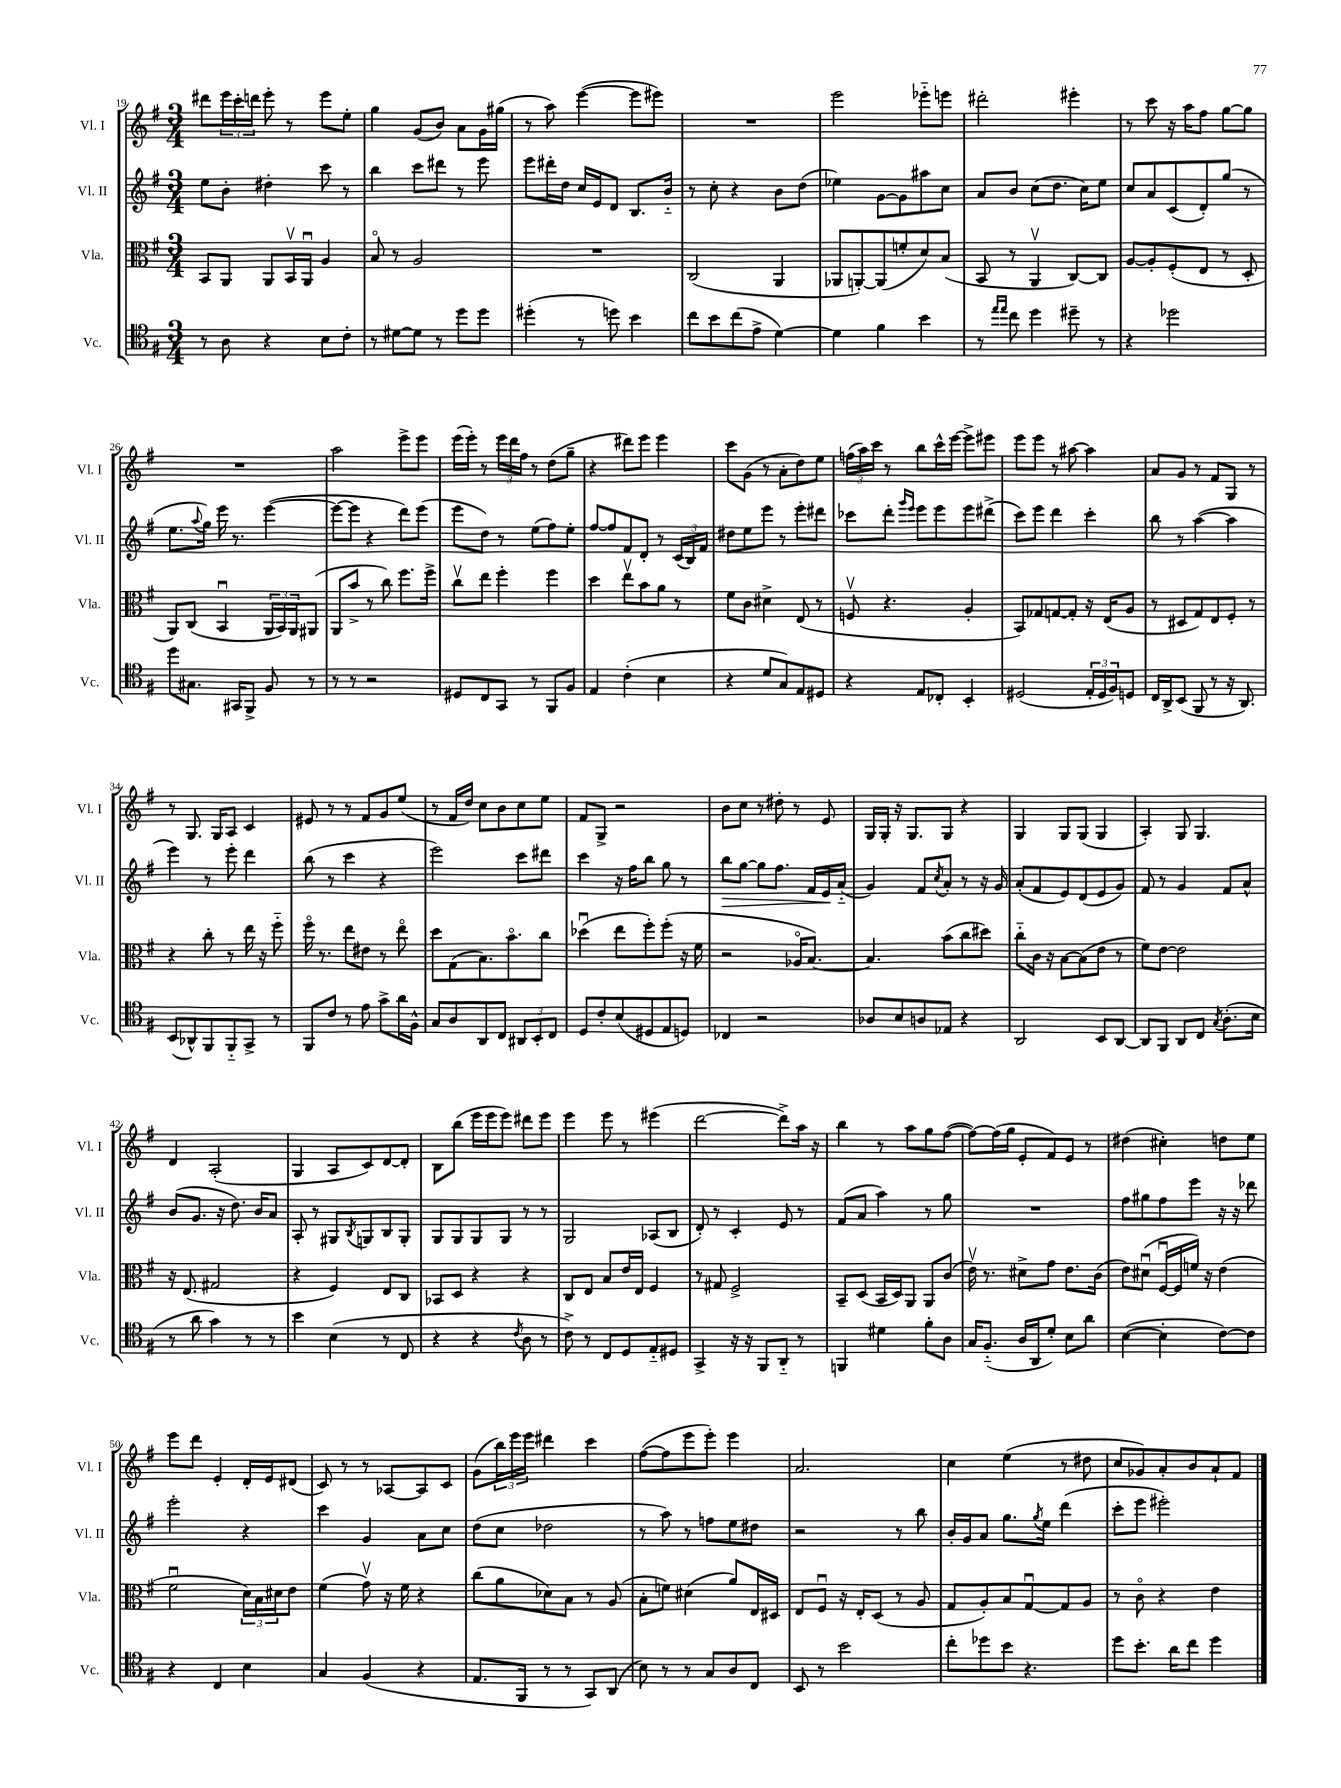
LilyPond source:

<<
\new StaffGroup <<
\new Staff = "s0" \with { instrumentName = "Vl. I" shortInstrumentName = "Vl. I" } {
    \clef treble \key g \major \numericTimeSignature \time 3/4
    dis'''8 \tuplet 3/2 { e'''16 c'''16-. d'''16 } e'''8-. r8 e'''8 e''8-. |
    g''4 g'8( b'8) a'8 g'16 gis''16( |
    r8 a''8) e'''4~( e'''8 eis'''8) |
    R2. |
    e'''2 ees'''8-_ e'''8 |
    dis'''2-. eis'''4-. |
    r8 c'''8 r16 a''16 fis''8 g''8~ g''8 |
    R2. |
    a''2 e'''8-> e'''8 |
    e'''16( e'''16-.) r8 \tuplet 3/2 { e'''16 d'''16 fis''16 } r8 d''8( g''8-- |
    r4 dis'''8) e'''8 e'''4 |
    c'''8 g'8( r8 a'8-. d''8) e''8 |
    \tuplet 3/2 { f''16( a''16) c'''16 } r8 b''8 c'''16-^ e'''16~ e'''8-> eis'''8 |
    e'''8 e'''8 r8 ais''8~ ais''4 |
    a'8 g'8 r8 fis'8 g8 r8 |
    r8 g8. g16 a8 c'4 |
    eis'8 r8 r8 fis'8 g'8 e''8( |
    r8 fis'16 d''16) c''8 b'8 c''8 e''8 |
    fis'8 g8-> r2 |
    b'8 c''8 r8 dis''8-. r8 e'8 |
    g16 g16-. r16 g8. g8 r4 |
    g4 g8 g8( g4 |
    a4-.) g8 g4. |
    d'4 a2-.( |
    g4 a8 c'8) d'8~ d'8-. |
    b8 b''8( e'''16 e'''16 e'''8) dis'''8 e'''8 |
    e'''4 e'''8 r8 eis'''4( |
    d'''2~ d'''8->) a''16 r16 |
    b''4 r8 a''8 g''8 fis''8~( |
    fis''8~) fis''16( g''16 e'8-. fis'8) e'8 r8 |
    dis''4( cis''4-.) d''8 e''8 |
    e'''8 d'''8 e'4-. d'16-. e'16 dis'8( |
    c'8) r8 r8 aes8~ aes8 c'8 |
    g'8( \tuplet 3/2 { b''16) e'''16 e'''16 } dis'''4 c'''4 |
    fis''8~( fis''8 e'''8 e'''8-.) e'''4 |
    a'2. |
    c''4 e''4( r8 dis''8 |
    c''8 ges'8) a'8-. b'8 a'8-! fis'8 \bar "|." |
}
\new Staff = "s1" \with { instrumentName = "Vl. II" shortInstrumentName = "Vl. II" } {
    \clef treble \key g \major \numericTimeSignature \time 3/4
    e''8 b'8-. dis''4-. c'''8 r8 |
    b''4 c'''8 dis'''8 r8 e'''8 |
    e'''8 dis'''16-. d''16 c''16 e'16 d'8 b8. b'16-_ |
    r8 c''8-. r4 b'8 d''8( |
    ees''4) g'8~ g'8 ais''8 c''8 |
    a'8 b'8 c''8( d''8. c''16) e''8 |
    c''8 a'8 c'8( d'8-.) g''8( r8 |
    e''8. \appoggiatura { a''8 } g''16) e'''16 r8. e'''4~( |
    e'''8~ e'''8 r4 d'''8) e'''8( |
    e'''8 d''8) r8 e''8( fis''8) e''8-. |
    fis''8~ fis''8 fis'8 d'8-. r8 \tuplet 3/2 { c'16( b16) fis'16 } |
    dis''8 e''8 e'''8 r8 e'''8-. dis'''8 |
    ces'''8 d'''8-. \grace { g'''16 e'''16 } e'''8 e'''8 e'''8 dis'''8->( |
    c'''8) e'''8 d'''4 c'''4-. |
    b''8 r8 a''4~( a''4 |
    e'''4) r8 e'''8-. d'''4 |
    b''8( r8 c'''4 r4 |
    e'''2) c'''8 dis'''8 |
    c'''4 r16 fis''16 b''8 g''8 r8 |
    b''8\> g''8~ g''8 fis''8. fis'16 e'16\! a'16-_( |
    g'4) fis'8 \acciaccatura { c''8 } a'8-. r8 r16 g'16 |
    a'8-.( fis'8 e'8) d'8( e'8 g'8) |
    fis'8 r8 g'4 fis'8 a'8-^ |
    b'8( g'8. r16 d''8.) b'16 a'8 |
    a8-. r8 gis8 \acciaccatura { b8 } g8 b8 g8-. |
    g8 g8 g8 g8 r8 r8 |
    g2 aes8( b8 |
    d'8-.) r8 c'4-. e'8 r8 |
    fis'8( a'8 a''4) r8 g''8 |
    R2. |
    fis''8 gis''8 fis''8 e'''8 r16 r16 des'''8 |
    e'''2-. r4 |
    c'''4 g'4 a'8 c''8 |
    d''8( c''8 des''2 |
    r8 a''8) r8 f''8 e''8 dis''8 |
    r2 r8 b''8 |
    b'16-. g'16 a'8 g''8. \acciaccatura { g''8 } e''16 d'''4( |
    c'''8-. e'''8 eis'''2-.) \bar "|." |
}
\new Staff = "s2" \with { instrumentName = "Vla." shortInstrumentName = "Vla." } {
    \clef alto \key g \major \numericTimeSignature \time 3/4
    b,8 a,8 a,8 b,16\upbow a,16\downbow a4 |
    b8\flageolet r8 a2 |
    R2. |
    c2( a,4 |
    aes,8 a,8~-.) a,8( f'8-. d'8) b8( |
    b,8 r8 a,4\upbow c8~) c8 |
    a8~ a8-. fis8-.( e8 r8 d8-. |
    a,8) c8( b,4\downbow \tuplet 3/2 { a,16 b,16) a,16 } ais,8( |
    a,8 b'8-> r8 c''8) fis''8. fis''16-> |
    c''8\upbow e''8 fis''4-. fis''4 |
    d''4 e''8\upbow b'8 a'8 r8 |
    fis'8 c'8 dis'4-> e8( r8 |
    f8\upbow r4. a4-. |
    b,8) ges8 g8~ g8-. r16 e16( a8 |
    r8 dis8 g8) e8 fis8-. r8 |
    r4 c''8-. r8 e''16 r16 fis''8-_ |
    fis''16\flageolet r8. e''8 eis'8 r8 e''8\flageolet |
    d''8 g8( b8.) b'8.\flageolet c''8 |
    des''4\downbow( e''8 fis''8-.) fis''8-.( r16 fis'16 |
    r2 aes16\flageolet b8.~) |
    b4. b'8( c''8 dis''8) |
    c''8-_ c'16 r16 b8~ b8( e'8 r8 |
    fis'8) e'8~ e'2 |
    r16 e8.( gis2 |
    r4 fis4) e8 c8 |
    bes,8 d8 r4 r4 |
    c8 e8 b8 e'16 e16 fis4 |
    r8 gis8 fis2-> |
    b,8-- d8( b,16 d16) a,8 a,8 c'8( |
    e'16\upbow) r8. dis'8-> g'8 e'8. c'16( |
    e'8) dis'8\downbow( fis16~\downbow fis16 f'16) r16 e'4( |
    fis'2\downbow \tuplet 3/2 { d'16) b16 dis'16 } e'8 |
    fis'4( g'8\upbow) r16 fis'16 r4 |
    c''8( a'8 des'8) b8 r8 a8( |
    b8-. f'8) dis'4( a'8) e16 dis16 |
    e8 fis8\downbow r16 e16-. d8( r8 a8 |
    g8 a8-.) b8 g8~\downbow g8 a8 |
    r8 c'8\flageolet r4 e'4 \bar "|." |
}
\new Staff = "s3" \with { instrumentName = "Vc." shortInstrumentName = "Vc." } {
    \clef tenor \key g \major \numericTimeSignature \time 3/4
    r8 a8 r4 b8 c'8-. |
    r8 dis'8~ dis'8 r8 d''8 d''8 |
    dis''4-.( r8 d''8) b'4 |
    c''8 b'8 c''8( e'8-> d'4~) |
    d'4 fis'4 b'4 |
    r8 \grace { e''16 e''16 } c''8 d''4 dis''8-- r8 |
    r4 des''2 |
    d''8 gis8. gis,16 fis,8-> fis8 r8 |
    r8 r8 r2 |
    dis8 c8 g,8 r8 fis,8 fis8 |
    e4 c'4-.( b4 |
    r4 d'8 g8) e8 dis8 |
    r4 e8 ces8-. b,4-. |
    dis2( \tuplet 3/2 { e16-. dis16 fis16) } d8 |
    c16 a,16-> b,8( fis,8 r8 r16 a,8.) |
    b,8( aes,8-^) fis,8 fis,8-_ g,8-> r8 |
    fis,8 c'8 r8 e'8 g'8-> a'16 fis16-^ |
    g8 a8 a,8 c8 \tuplet 3/2 { ais,8 b,8-. c8 } |
    d8 c'8-. b8( dis8 e8 d8) |
    ces4 r2 |
    aes8 b8 a8 ees8 r4 |
    a,2 b,8 a,8~ |
    a,8 fis,8 a,8 c8 \acciaccatura { g8 } a8.-.( b16 |
    r8 a'8 g'4) r8 r8 |
    b'4 b4( r8 c8 |
    r4 r4 \acciaccatura { c'8 } a8 r8 |
    c'8->) r8 c8 d8 e8-_ dis8 |
    g,4-> r16 r16 fis,8 a,8-_ r8 |
    f,4 dis'4 fis'8-. a8 |
    g16 fis8.-_( a16 a,16 d'8-.) b8 a'8 |
    b4~( b4-. c'8~) c'8 |
    r4 c4 b4 |
    g4 fis4( r4 |
    e8. fis,16 r8 r8 g,8) a,8( |
    b8) r8 r8 g8 a8 c8 |
    b,8 r8 b'2 |
    c''8-. des''8 b'8 r4. |
    d''8 b'8.-. a'16 c''8 d''4 \bar "|." |
}
>>
>>
\layout { \context { \Score currentBarNumber = #19 } }
